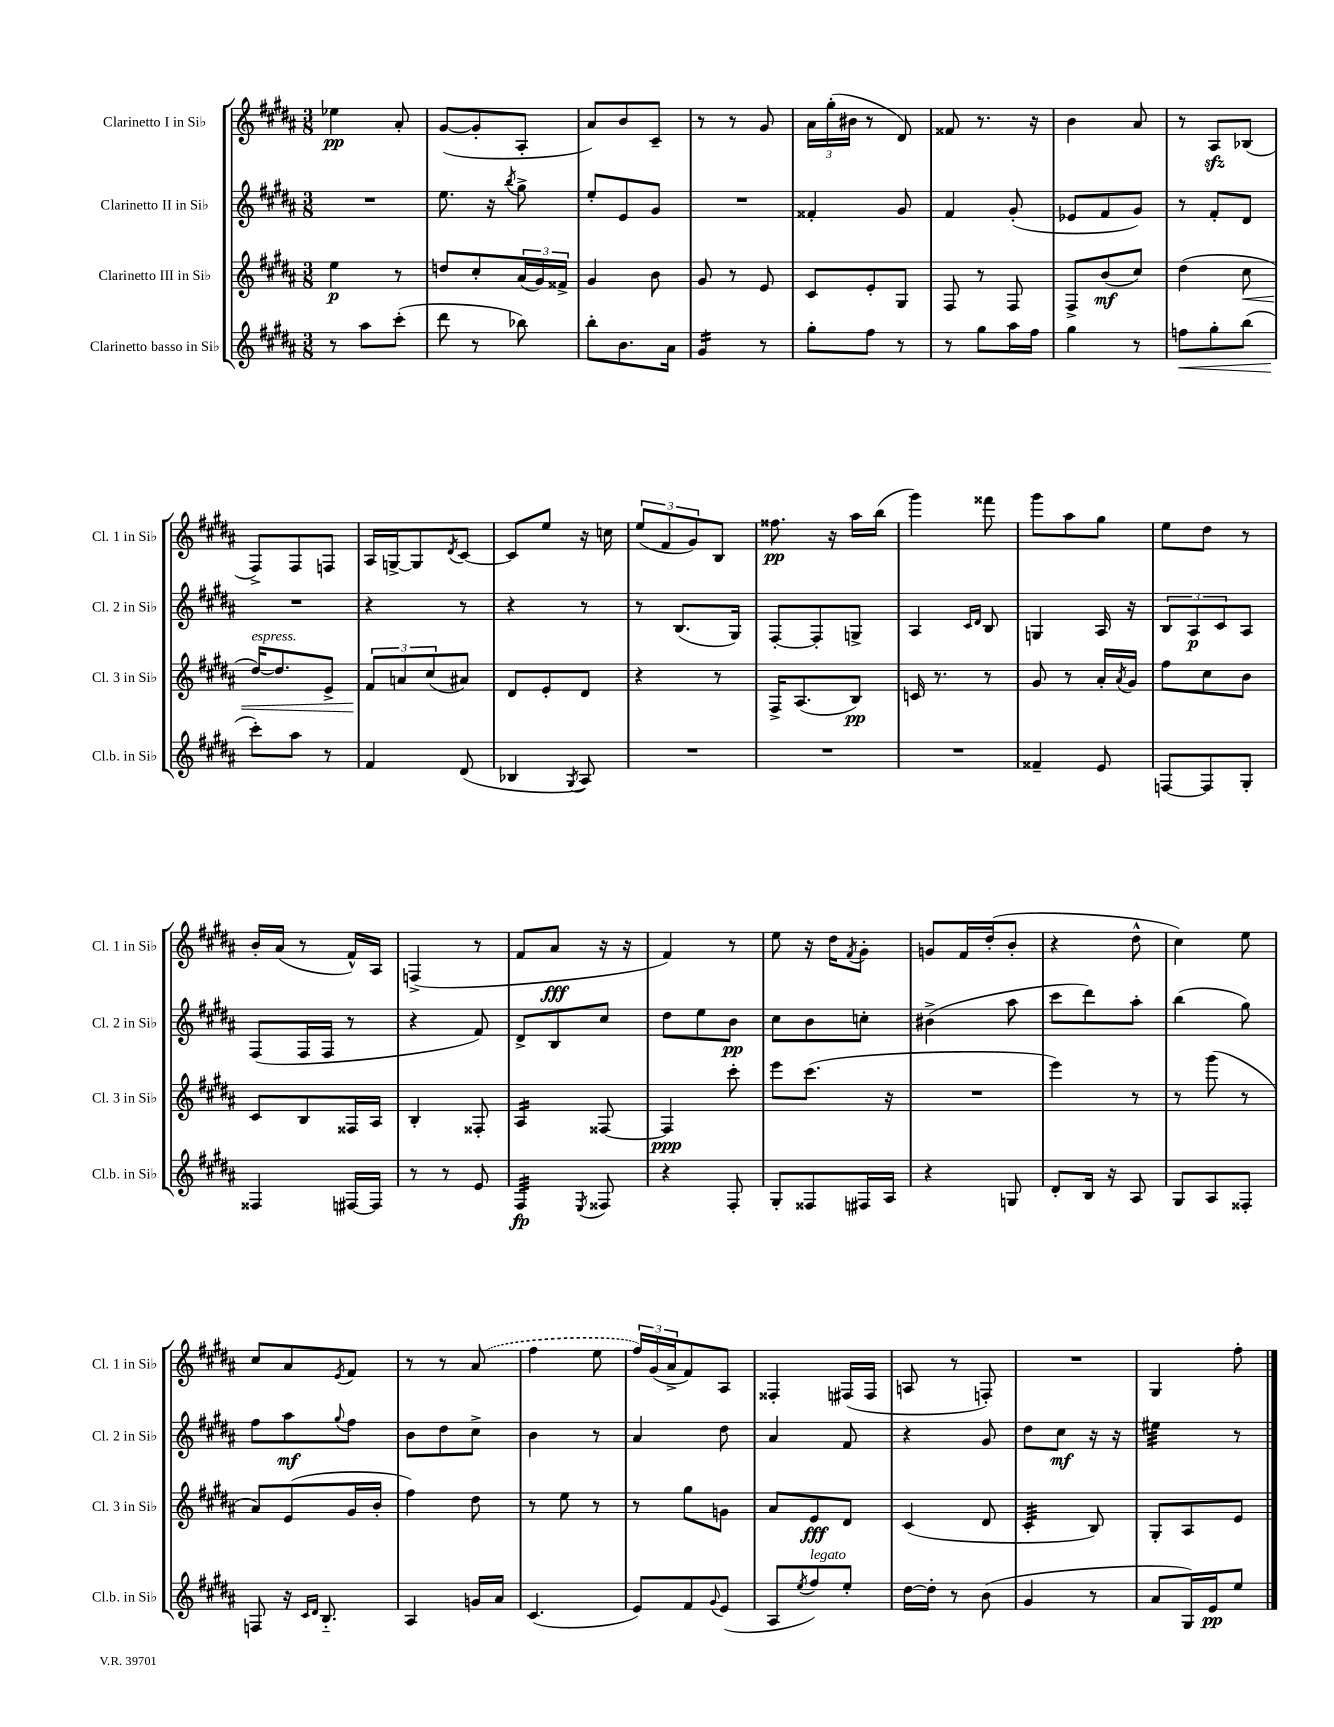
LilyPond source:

<<
\new StaffGroup <<
\new Staff = "s0" \with { instrumentName = "Clarinetto I in Sib" shortInstrumentName = "Cl. 1 in Sib" } {
    \clef treble \key b \major \numericTimeSignature \time 3/8
    ees''4\pp ais'8-. |
    gis'8~( gis'8-. ais8-. |
    ais'8) b'8 cis'8-- |
    r8 r8 gis'8 |
    \tuplet 3/2 { ais'16 gis''16-.( bis'16 } r8 dis'8) |
    fisis'8 r8. r16 |
    b'4 ais'8 |
    r8 ais8\sfz bes8( |
    fis8->) fis8 f8 |
    ais16 g16~-> g8 \acciaccatura { dis'8 } cis'8~ |
    cis'8 e''8 r16 c''16 |
    \tuplet 3/2 { e''8( fis'8 gis'8) } b8 |
    fisis''8.\pp r16 ais''16 b''16( |
    gis'''4) fisis'''8 |
    gis'''8 ais''8 gis''8 |
    e''8 dis''8 r8 |
    b'16-. ais'16( r8 fis'16-^) ais16 |
    f4->( r8 |
    fis'8 ais'8\fff r16 r16 |
    fis'4) r8 |
    e''8 r16 dis''16 \acciaccatura { fis'8 } gis'8-. |
    g'8 fis'16 dis''16-.( b'8-. |
    r4 dis''8-^ |
    cis''4) e''8 |
    cis''8 ais'8 \acciaccatura { e'8 } fis'8 |
    r8 r8 \once \slurDashed ais'8( |
    fis''4 e''8 |
    \tuplet 3/2 { fis''16) gis'16( ais'16-> } fis'8) ais8 |
    fisis4-. fis16( fis16 |
    a8 r8 f8-.) |
    R4. |
    gis4 fis''8-. \bar "|." |
}
\new Staff = "s1" \with { instrumentName = "Clarinetto II in Sib" shortInstrumentName = "Cl. 2 in Sib" } {
    \clef treble \key b \major \numericTimeSignature \time 3/8
    R4. |
    e''8. r16 \acciaccatura { b''8 } gis''8-> |
    e''8-. e'8 gis'8 |
    R4. |
    fisis'4-. gis'8 |
    fis'4 gis'8-.( |
    ees'8 fis'8 gis'8) |
    r8 fis'8-. dis'8 |
    R4. |
    r4 r8 |
    r4 r8 |
    r8 b8.( gis16) |
    fis8~-. fis8-. g8-> |
    ais4 \grace { cis'16 dis'16 } b8 |
    g4 ais16 r16 |
    \tuplet 3/2 { b8 ais8\p cis'8 } ais8 |
    fis8( fis16 fis16 r8 |
    r4 fis'8) |
    dis'8-> b8 cis''8 |
    dis''8 e''8 b'8\pp |
    cis''8 b'8 c''8-. |
    bis'4->( ais''8 |
    cis'''8 dis'''8) ais''8-. |
    b''4( gis''8) |
    fis''8 ais''8\mf \appoggiatura { gis''8 } fis''8 |
    b'8 dis''8 cis''8-> |
    b'4 r8 |
    ais'4 dis''8 |
    ais'4 fis'8 |
    r4 gis'8 |
    dis''8 cis''8\mf r16 r16 |
    eis''4:32 r8 \bar "|." |
}
\new Staff = "s2" \with { instrumentName = "Clarinetto III in Sib" shortInstrumentName = "Cl. 3 in Sib" } {
    \clef treble \key b \major \numericTimeSignature \time 3/8
    e''4\p r8 |
    d''8 cis''8-. \tuplet 3/2 { ais'16( gis'16) fisis'16-> } |
    gis'4 b'8 |
    gis'8 r8 e'8 |
    cis'8 e'8-. gis8 |
    fis8 r8 fis8 |
    fis8-> b'8\mf( cis''8) |
    dis''4( cis''8\< |
    dis''16~^\markup { \italic "espress." }) dis''8. e'8-> |
    \tuplet 3/2 { fis'8\! a'8 cis''8( } ais'8) |
    dis'8 e'8-. dis'8 |
    r4 r8 |
    fis16-> ais8.( b8\pp) |
    c'16 r8. r8 |
    gis'8 r8 ais'16-. \acciaccatura { ais'8 } gis'16 |
    fis''8 cis''8 b'8 |
    cis'8 b8 fisis16 ais16 |
    b4-. fisis8-. |
    ais4:16 fisis8~ |
    fisis4\ppp cis'''8-. |
    e'''8 cis'''8.( r16 |
    R4. |
    e'''4) r8 |
    r8 gis'''8( r8 |
    ais'8) e'8( gis'16 b'16-. |
    fis''4) dis''8 |
    r8 e''8 r8 |
    r8 gis''8 g'8 |
    ais'8 e'8\fff dis'8 |
    cis'4( dis'8 |
    cis'4:32-. b8) |
    gis8-. ais8 e'8 \bar "|." |
}
\new Staff = "s3" \with { instrumentName = "Clarinetto basso in Sib" shortInstrumentName = "Cl.b. in Sib" } {
    \clef treble \key b \major \numericTimeSignature \time 3/8
    r8 ais''8 cis'''8-.( |
    dis'''8 r8 bes''8) |
    b''8-. b'8. ais'16 |
    gis'4:16 r8 |
    gis''8-. fis''8 r8 |
    r8 gis''8 ais''16 fis''16 |
    gis''4 r8 |
    f''8\< gis''8-. b''8( |
    cis'''8-.\!) ais''8 r8 |
    fis'4 dis'8( |
    bes4 \acciaccatura { gis8 } ais8) |
    R4. |
    R4. |
    R4. |
    fisis'4-- e'8 |
    f8~ f8 gis8-. |
    fisis4 fis16~ fis16 |
    r8 r8 e'8 |
    fis4:32\fp \acciaccatura { e8 } fisis8 |
    r4 fis8-. |
    gis8-. fisis8 fis16 ais16 |
    r4 g8 |
    dis'8-. b16 r16 ais8 |
    gis8 ais8 fisis8-. |
    f8 r16 \grace { cis'16 dis'16 } b8.-_ |
    ais4 g'16 ais'16 |
    cis'4.( |
    e'8) fis'8 \appoggiatura { gis'8 } e'8( |
    ais8 \acciaccatura { e''8 } fis''8^\markup { \italic "legato" }) e''8-. |
    dis''16~ dis''16-. r8 b'8( |
    gis'4 r8 |
    ais'8 gis16) e'16\pp e''8 \bar "|." |
}
>>
>>
\layout { \context { \Score \remove "Bar_number_engraver" } }
